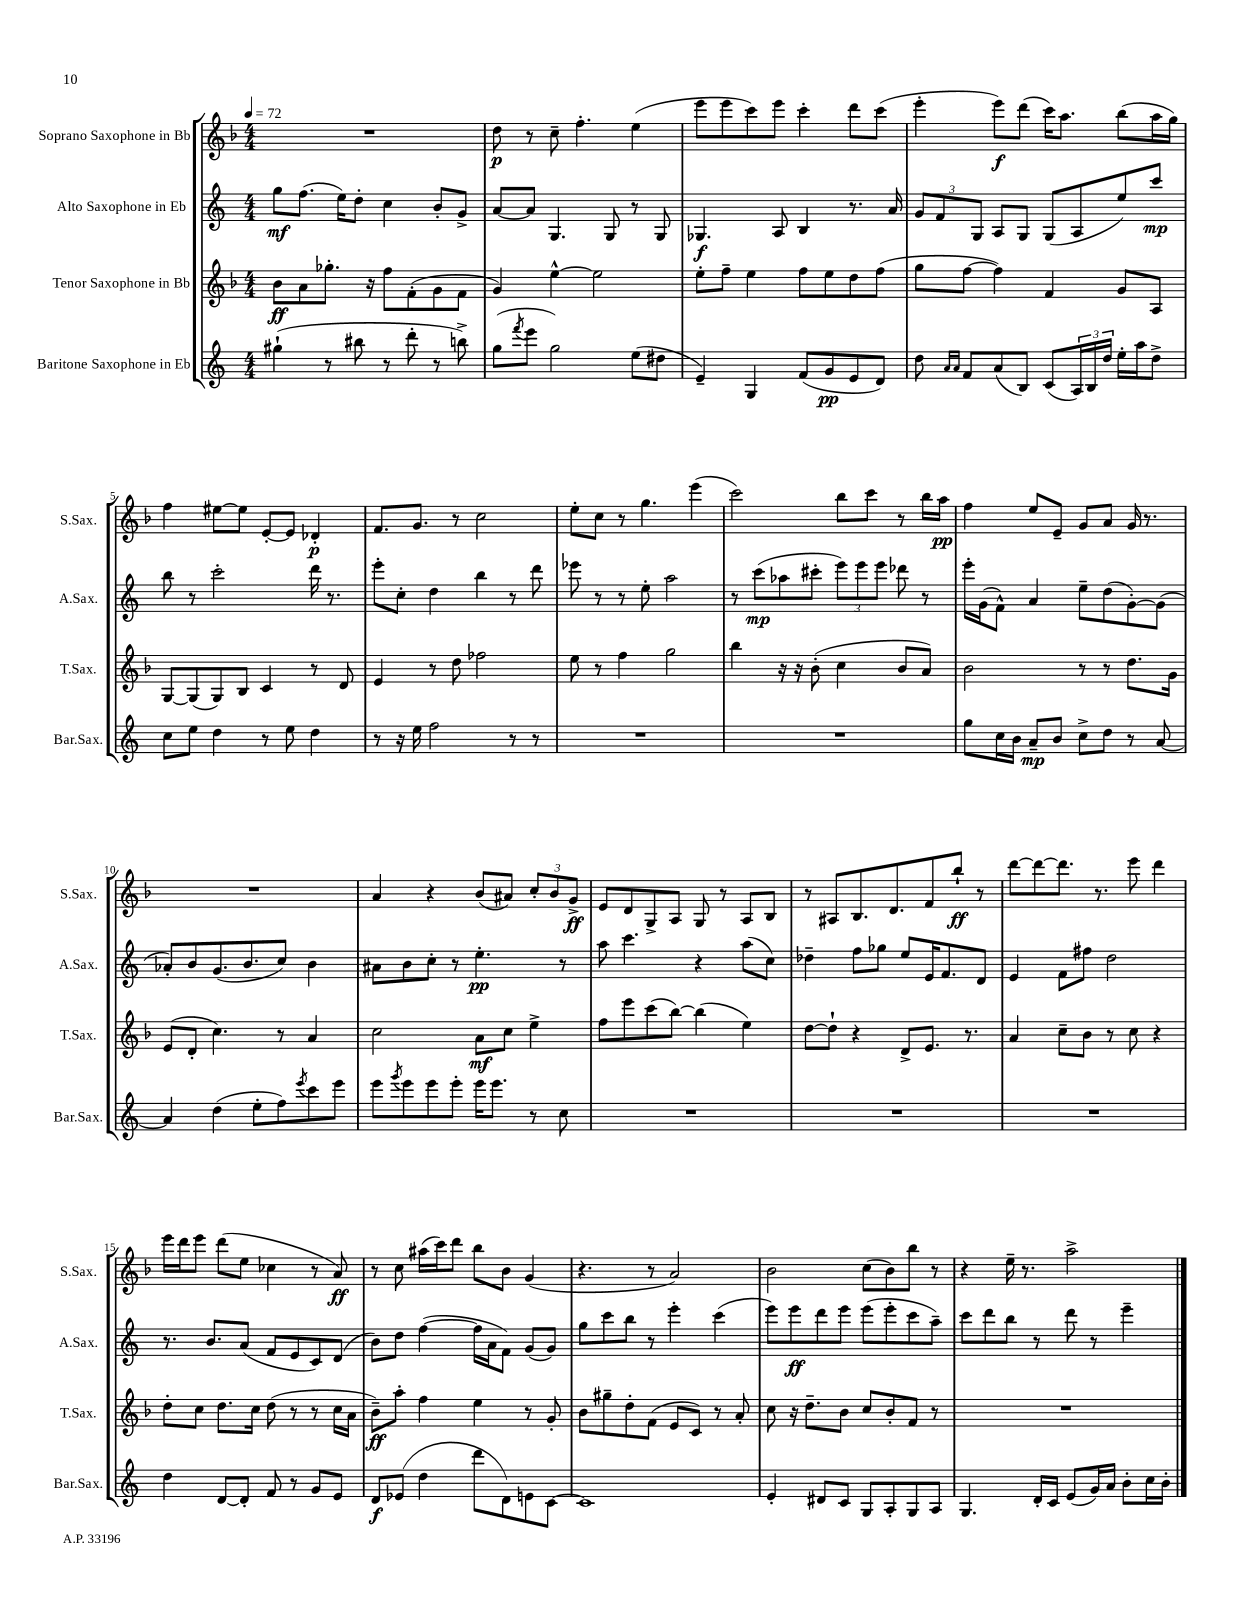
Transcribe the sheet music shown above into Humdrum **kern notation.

**kern	**dynam	**kern	**dynam	**kern	**dynam	**kern	**dynam
*part4	*part4	*part3	*part3	*part2	*part2	*part1	*part1
*staff4	*staff4	*staff3	*staff3	*staff2	*staff2	*staff1	*staff1
*I"Baritone Saxophone in Eb	*	*I"Tenor Saxophone in Bb	*	*I"Alto Saxophone in Eb	*	*I"Soprano Saxophone in Bb	*
*I'Bar.Sax.	*	*I'T.Sax.	*	*I'A.Sax.	*	*I'S.Sax.	*
*clefG2	*	*clefG2	*	*clefG2	*	*clefG2	*
*k[]	*	*k[b-]	*	*k[]	*	*k[b-]	*
*M4/4	*	*M4/4	*	*M4/4	*	*M4/4	*
*MM72	*	*MM72	*	*MM72	*	*MM72	*
=1	=1	=1	=1	=1	=1	=1	=1
(4gg#X`\	.	8b-\L	ff	8gg\L	mf	1r	.
.	.	8a\	.	(8.ff\J	.	.	.
8r	.	8.gg-X'\J	.	.	.	.	.
.	.	.	.	16ee\KL)	.	.	.
8bb#X\	.	.	.	8dd'\J	.	.	.
.	.	16r	.	.	.	.	.
8r	.	8ff\L	.	4cc\	.	.	.
8ddd'\	.	(8f'\	.	.	.	.	.
8r	.	8g\	.	8b'/L	.	.	.
8bbn^\)	.	8f\J	.	8g^/J	.	.	.
=2	=2	=2	=2	=2	=2	=2	=2
(8gg\L	.	4g/)	.	[8a/L	.	8dd\	p
8qfff/	.	.	.	.	.	.	.
8eee\J	.	.	.	8a/J]	.	8r	.
2gg\)	.	[4ee^^\	.	4.G/	.	8cc~\	.
.	.	.	.	.	.	4.ff'\	.
.	.	2ee\]	.	.	.	.	.
.	.	.	.	8G/	.	.	.
(8ee\L	.	.	.	8r	.	(4ee\	.
8dd#X\J	.	.	.	8G/	.	.	.
=3	=3	=3	=3	=3	=3	=3	=3
4e~/)	.	8ee'\L	.	4.G-X/	f	8eee\L	.
.	.	8ff~\J	.	.	.	8eee\	.
4G/	.	4ee\	.	.	.	8ccc\)	.
.	.	.	.	8A/	.	8eee\J	.
(8f/L	.	8ff\L	.	4B/	.	4ccc'\	.
8g/	pp	8ee\	.	.	.	.	.
8e/	.	8dd\	.	8.r	.	8ddd\L	.
8d/J)	.	(8ff\J	.	.	.	(8ccc\J	.
.	.	.	.	16a/	.	.	.
=4	=4	=4	=4	=4	=4	=4	=4
8dd\	.	8gg\L	.	12g/L	.	4eee'\	.
.	.	.	.	12f/	.	.	.
16qqa/LL	.	.	.	.	.	.	.
16qqa/JJ	.	.	.	.	.	.	.
8f/L	.	[8ff\J	.	.	.	.	.
.	.	.	.	12G/J	.	.	.
(8a/	.	4ff\])	.	8A/L	.	8eee\L)	f
8B/J)	.	.	.	8G/J	.	(8ddd\J	.
(8c/L	.	4f/	.	(8G/L	.	16ccc\KL)	.
.	.	.	.	.	.	8.aa\J	.
24A/L)	.	.	.	8A/	.	.	.
24B/	.	.	.	.	.	.	.
24dd/JJ	.	.	.	.	.	.	.
16ee'\LL	.	8g/L	.	8ee/)	.	(8bb-\L	.
16aa\J	.	.	.	.	.	.	.
8dd^\J	.	8A/J	.	8ccc/J	mp	16aa\L	.
.	.	.	.	.	.	16gg\JJ)	.
!!LO:LB:g=z
=5	=5	=5	=5	=5	=5	=5	=5
8cc\L	.	[8G/L	.	8bb\	.	4ff\	.
8ee\J	.	(8G/]	.	8r	.	.	.
4dd\	.	8G/)	.	2ccc'\	.	[8ee#X\L	.
.	.	8B-/J	.	.	.	8ee#\J]	.
8r	.	4c/	.	.	.	[8e'/L	.
8ee\	.	.	.	.	.	8e/J]	.
4dd\	.	8r	.	16ddd\	.	4d-X'/	p
.	.	.	.	8.r	.	.	.
.	.	8d/	.	.	.	.	.
=6	=6	=6	=6	=6	=6	=6	=6
8r	.	4e/	.	8eee'\L	.	8.f/L	.
16r	.	.	.	8cc'\J	.	.	.
16ee\	.	.	.	.	.	8.g/J	.
2ff\	.	8r	.	4dd\	.	.	.
.	.	8dd\	.	.	.	8r	.
.	.	2ff-X\	.	4bb\	.	2cc\	.
8r	.	.	.	8r	.	.	.
8r	.	.	.	8ddd\	.	.	.
=7	=7	=7	=7	=7	=7	=7	=7
1r	.	8ee\	.	8eee-X\	.	8ee'\L	.
.	.	8r	.	8r	.	8cc\J	.
.	.	4ff\	.	8r	.	8r	.
.	.	.	.	8ee'\	.	4.gg\	.
.	.	2gg\	.	2aa\	.	.	.
.	.	.	.	.	.	(4eee\	.
=8	=8	=8	=8	=8	=8	=8	=8
1r	.	4bb-\	.	8r	.	2ccc\)	.
.	.	.	.	(8ccc\L	mp	.	.
.	.	16r	.	8aa-X\	.	.	.
.	.	16r	.	.	.	.	.
.	.	(8b-'\	.	8ccc#X'\J	.	.	.
.	.	4cc\	.	12eee\L)	.	8bb-\L	.
.	.	.	.	12eee\	.	.	.
.	.	.	.	.	.	8ccc\J	.
.	.	.	.	12eee\J	.	.	.
.	.	8b-/L	.	8ddd-X\	.	8r	.
.	.	8a/J)	.	8r	.	16bb-\LL	.
.	.	.	.	.	.	16aa\JJ	pp
=9	=9	=9	=9	=9	=9	=9	=9
8gg\L	.	2b-\	.	16eee'\LL	.	4ff\	.
.	.	.	.	(16g\J	.	.	.
16cc\L	.	.	.	8f^^\J)	.	.	.
16b\JJ	.	.	.	.	.	.	.
8a~/L	mp	.	.	4a/	.	8ee/L	.
8b/J	.	.	.	.	.	8e~/J	.
8cc^\L	.	8r	.	8ee~\L	.	8g/L	.
8dd\J	.	8r	.	(8dd\	.	8a/J	.
8r	.	8.dd\L	.	[8g'\)	.	16g/	.
.	.	.	.	.	.	8.r	.
[8a/	.	.	.	(8g\J]	.	.	.
.	.	16g\Jk	.	.	.	.	.
!!LO:LB:g=z
=10	=10	=10	=10	=10	=10	=10	=10
4a/]	.	(8e/L	.	8a-X'/L)	.	1r	.
.	.	8d'/J	.	8b/	.	.	.
(4dd\	.	4.cc\)	.	(8.g/	.	.	.
.	.	.	.	8.b/	.	.	.
8ee'\L	.	.	.	.	.	.	.
8ff\)	.	8r	.	8cc/J)	.	.	.
8qeee/	.	.	.	.	.	.	.
8ccc\	.	4a/	.	4b\	.	.	.
8eee\J	.	.	.	.	.	.	.
=11	=11	=11	=11	=11	=11	=11	=11
8eee\L	.	2cc\	.	8a#X\L	.	4a/	.
8qggg/	.	.	.	.	.	.	.
8eee\	.	.	.	8b\	.	.	.
8eee\	.	.	.	8cc'\J	.	4r	.
8eee'\J	.	.	.	8r	.	.	.
16eee\KL	.	8a\L	mf	4.ee'\	pp	(8b-/L	.
8.eee\J	.	.	.	.	.	.	.
.	.	8cc\J	.	.	.	8a#X/J)	.
8r	.	4ee^\	.	.	.	12cc'/L	.
.	.	.	.	.	.	12b-/	.
8cc\	.	.	.	8r	.	.	.
.	.	.	.	.	.	12g^/J	ff
=12	=12	=12	=12	=12	=12	=12	=12
1r	.	8ff\L	.	8aa\	.	8e/L	.
.	.	8eee\	.	4.ccc\	.	8d/	.
.	.	(8ccc\	.	.	.	8G^/	.
.	.	[8bb-\J)	.	.	.	8A/J	.
.	.	(4bb-\]	.	4r	.	8G/	.
.	.	.	.	.	.	8r	.
.	.	4ee\)	.	(8aa\L	.	8A/L	.
.	.	.	.	8cc\J)	.	8B-/J	.
=13	=13	=13	=13	=13	=13	=13	=13
1r	.	[8dd\L	.	4dd-X~\	.	8r	.
.	.	8dd`\J]	.	.	.	8A#X/L	.
.	.	4r	.	8ff\L	.	8.B-/	.
.	.	.	.	8gg-X\J	.	.	.
.	.	.	.	.	.	8.d/	.
.	.	8d^/L	.	8ee/L	.	.	.
.	.	8.e/J	.	16e/K	.	8f/	.
.	.	.	.	8.f/	.	.	.
.	.	.	.	.	.	8bb-`/J	ff
.	.	8.r	.	.	.	.	.
.	.	.	.	8d/J	.	8r	.
=14	=14	=14	=14	=14	=14	=14	=14
1r	.	4a/	.	4e/	.	[8ddd\L	.
.	.	.	.	.	.	8ddd\_	.
.	.	8cc~\L	.	8f\L	.	8.ddd\J]	.
.	.	8b-\J	.	8ff#X\J	.	.	.
.	.	.	.	.	.	8.r	.
.	.	8r	.	2dd\	.	.	.
.	.	8cc\	.	.	.	8eee\	.
.	.	4r	.	.	.	4ddd\	.
!!LO:LB:g=z
=15	=15	=15	=15	=15	=15	=15	=15
4dd\	.	8dd'\L	.	8.r	.	16eee\LL	.
.	.	.	.	.	.	16ddd\J	.
.	.	8cc\J	.	.	.	8eee\J	.
.	.	.	.	8.b/L	.	.	.
[8d/L	.	8.dd\L	.	.	.	(8ddd\L	.
8d'/J]	.	.	.	(8a/J	.	8ee\J	.
.	.	16cc\Jk	.	.	.	.	.
8f/	.	(8dd\	.	8f/L	.	4cc-X\	.
8r	.	8r	.	8e/	.	.	.
8g/L	.	8r	.	8c/)	.	8r	.
8e/J	.	16cc\LL	.	(8d/J	.	8a/)	ff
.	.	16a\JJ	.	.	.	.	.
=16	=16	=16	=16	=16	=16	=16	=16
8d/L	f	8b-~\L)	ff	8b\L)	.	8r	.
(8e-X/J	.	8aa'\J	.	8dd\J	.	8cc\	.
4dd\	.	4ff\	.	([4ff\	.	(16aa#X\LL	.
.	.	.	.	.	.	16ccc\J)	.
.	.	.	.	.	.	8ddd\J	.
8ddd\L	.	4ee\	.	16ff\LL]	.	8bb-\L	.
.	.	.	.	16a\J	.	.	.
8d\)	.	.	.	8f\J)	.	8b-\J	.
8en\	.	8r	.	(8g/L	.	(4g/	.
[8c\J	.	8g'/	.	8g/J)	.	.	.
=17	=17	=17	=17	=17	=17	=17	=17
1c]	.	8b-\L	.	8gg\L	.	4.r	.
.	.	8gg#X~\	.	8ccc\	.	.	.
.	.	8dd'\	.	8bb\J	.	.	.
.	.	(8f\J	.	8r	.	8r	.
.	.	8e/L	.	4eee'\	.	2a/)	.
.	.	8c/J)	.	.	.	.	.
.	.	8r	.	(4ccc\	.	.	.
.	.	8a'/	.	.	.	.	.
=18	=18	=18	=18	=18	=18	=18	=18
4e'/	.	8cc\	.	8eee\L)	.	2b-\	.
.	.	16r	.	8eee\	ff	.	.
.	.	8.dd~\L	.	.	.	.	.
8d#X/L	.	.	.	8ddd\	.	.	.
8c/J	.	8b-\J	.	8eee\J	.	.	.
8G/L	.	8cc/L	.	(8eee\L	.	(8cc\L	.
8A'/	.	8b-'/	.	8eee'\	.	8b-\)	.
8G/	.	8f/J	.	8ccc\	.	8bb-\J	.
8A/J	.	8r	.	8aa~\J)	.	8r	.
=19	=19	=19	=19	=19	=19	=19	=19
4.G/	.	1r	.	8ccc\L	.	4r	.
.	.	.	.	8ddd\	.	.	.
.	.	.	.	8bb\J	.	16ee~\	.
.	.	.	.	.	.	8.r	.
16d'/LL	.	.	.	8r	.	.	.
16c/JJ	.	.	.	.	.	.	.
(8e/L	.	.	.	8ddd\	.	2aa^\	.
16g/L)	.	.	.	8r	.	.	.
16a/JJ	.	.	.	.	.	.	.
8b'\L	.	.	.	4eee~\	.	.	.
16cc\L	.	.	.	.	.	.	.
16b'\JJ	.	.	.	.	.	.	.
==	==	==	==	==	==	==	==
*-	*-	*-	*-	*-	*-	*-	*-
